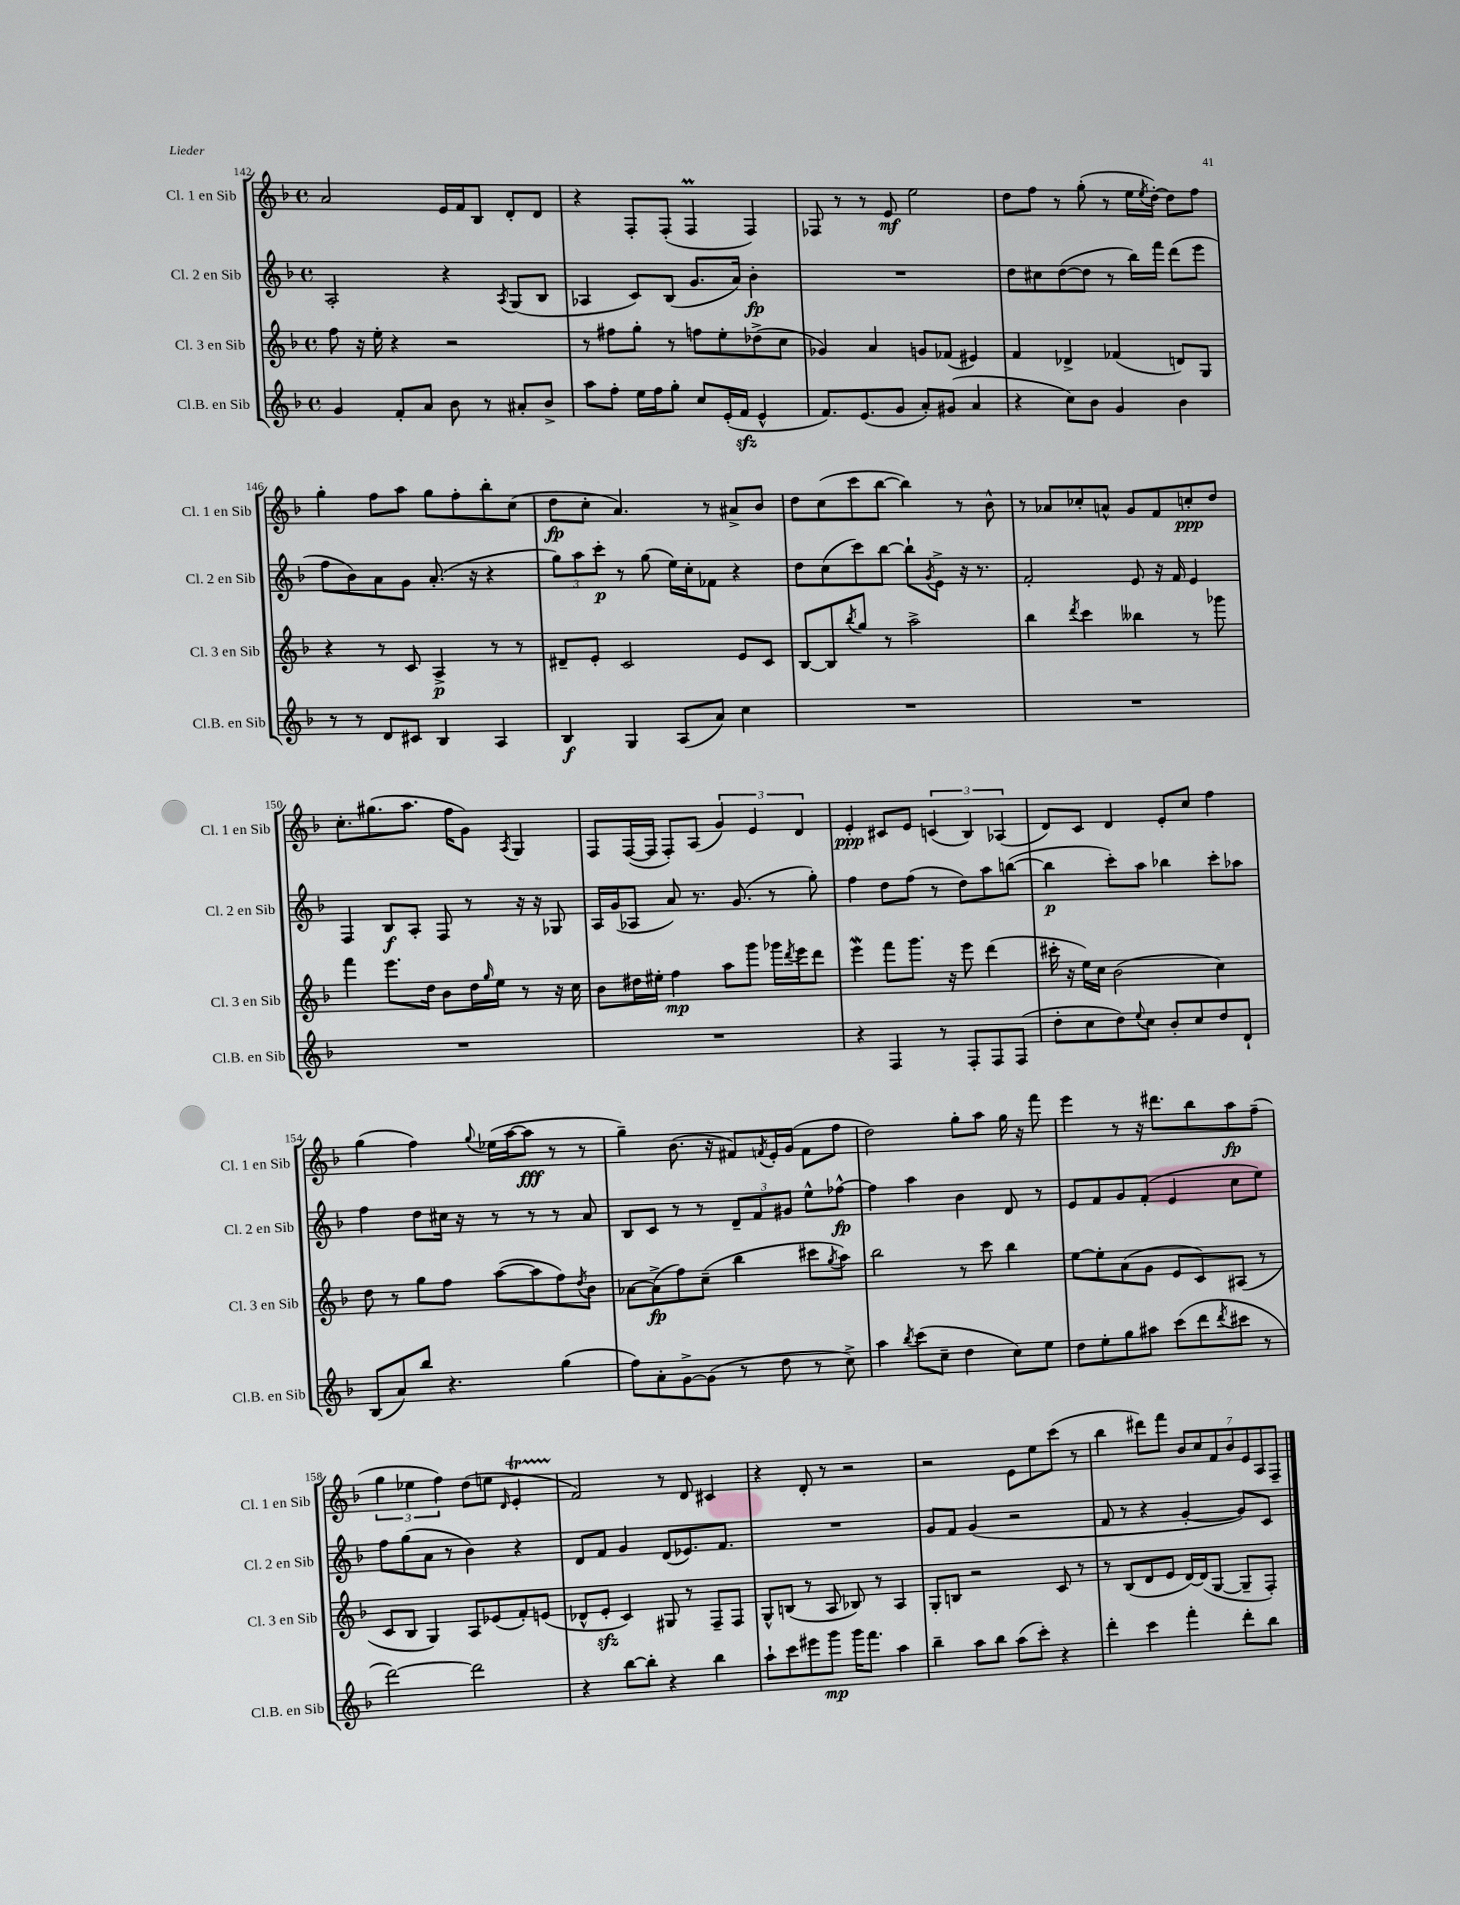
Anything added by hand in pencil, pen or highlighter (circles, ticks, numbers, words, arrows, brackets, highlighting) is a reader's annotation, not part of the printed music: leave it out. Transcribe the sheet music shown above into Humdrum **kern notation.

**kern	**kern	**kern	**kern
*staff4	*staff3	*staff2	*staff1
*clefG2	*clefG2	*clefG2	*clefG2
*k[b-]	*k[b-]	*k[b-]	*k[b-]
*M4/4	*M4/4	*M4/4	*M4/4
*met(c)	*met(c)	*met(c)	*met(c)
4g	8ff	2A'	2a
.	16r	.	.
.	16ee'	.	.
8f'	4r	.	.
8a	.	.	.
8b-	2r	4r	16e
.	.	.	16f
8r	.	.	8B-
.	.	8qA	.
8a#'	.	(8G	8d'
8b-^	.	8B-	8d
=	=	=	=
8aa	8r	4A-	4r
8ff'	8ff#	.	.
16ee	8gg'	8c)	8F'
16ff	.	.	.
8gg'	8r	(8B-	(8F'
8cc	8ff	8.g	4F
(16e'	8ee'	.	.
16f	.	16a)	.
4e^^	(8dd-^	4b-'	4F)
.	8cc	.	.
=	=	=	=
8.f)	4g-)	1r	8F-
.	.	.	8r
(8.e	.	.	.
.	4a	.	8r
8g	.	.	8e
8a')	8g	.	2ee
(8g#	(8f-	.	.
4a	4e#)	.	.
=	=	=	=
4r	4f	8dd	8dd
.	.	8cc#	8ff
8cc)	4d-^	([8dd	8r
8b-	.	8dd]	(8gg'
4g	(4f-	8r	8r
.	.	16bb-)	16ee
.	.	.	8qee
.	.	16fff	[16dd')
4b-	8d)	(8ddd	8dd]
.	8G	8eee	8ff
=	=	=	=
8r	4r	8ff	4gg'
8r	.	8b-)	.
8d	8r	8a	8ff
8c#	8c	8g	8aa
4B-	4A^	(8.a'	8gg
.	.	.	8ff'
.	.	16r	.
4A	8r	4r	8bb-'
.	8r	.	(8cc
=	=	=	=
4B-	8d#~	12gg)	8dd
.	.	12aa	.
.	8e'	.	8cc'
.	.	12ccc'	.
4G	2c	8r	4.a)
.	.	(8gg	.
(8A	.	16ee)	.
.	.	16cc'	.
8a)	.	8f-	8r
4cc	8e	4r	8a#^
.	8c	.	8b-
=	=	=	=
1r	[8B-	8dd	8dd
.	8B-]	(8cc	(8cc
.	8qbb-	.	.
.	8gg	8ccc)	8ccc
.	8r	[8bb-	[8bb-
.	2aa^	8bb-`]	4bb-])
.	.	8qg	.
.	.	8e^	.
.	.	16r	8r
.	.	8.r	.
.	.	.	8b-^^
=	=	=	=
1r	4bb-	2f'	8r
.	.	.	8a-
.	8qddd	.	.
.	4ccc	.	8cc-'
.	.	.	8a^^
.	4bb--	8e	8g
.	.	16r	8f
.	.	16f	.
.	8r	4e	8cc'
.	8ggg-	.	8dd
=	=	=	=
1r	4fff	4F	8.cc'
.	.	.	(8.gg#
.	8.eee	8B-	.
.	.	8A'	8.aa
.	16dd	.	.
.	8b-	8F	.
.	.	.	16ff
.	16dd	8r	8g)
.	16qqgg	.	.
.	16ee	.	.
.	.	.	8qA
.	8r	16r	4G
.	.	16r	.
.	16r	8G-	.
.	16cc	.	.
=	=	=	=
1r	8b-	16A	8F
.	.	(16g	.
.	16dd#	8A-	([16F
.	16ee#'	.	16F]
.	4ff	8a)	8F')
.	.	8.r	(8A
.	8aa	.	6g)
.	.	(8.g	.
.	8ggg	.	.
.	.	.	6e
.	16ggg-	8r	.
.	8qddd	.	.
.	16eee	.	.
.	.	.	6d
.	8ddd	8gg')	.
=	=	=	=
4r	4eee	4ff	4e'
4F	8fff	8dd	8c#
.	8.ggg	(8ff	8e
8r	.	8r	(6c
.	16r	.	.
8F'	8eee	8dd)	.
.	.	.	6B-)
8F	(4ddd	8aa	.
.	.	.	(6A-
(8F	.	([8bb	.
=	=	=	=
8dd'	16ccc#'	4bb]	8d)
.	16r	.	.
8cc	16ee)	.	8c
.	16cc	.	.
8dd)	(2b-	8ccc')	4d
8qqee	.	.	.
8cc	.	8aa	.
8b-'	.	4bb-	8e'
8cc	.	.	8cc
8dd	4cc)	8ccc'	4ff
8d`	.	8aa-	.
=	=	=	=
(8B-	8dd	4ff	(4gg
8a)	8r	.	.
8bb-	8gg	8dd	4ff)
4.r	8ff	16cc#	.
.	.	16r	.
.	.	.	8qqgg
.	([8aa	8r	(16ee-
.	.	.	[16aa
.	8aa]	8r	8aa]
(4gg	8ff)	8r	8r
.	8qdd	.	.
.	8b-	8a	8r
=	=	=	=
8ff)	[8a-	8B-	4gg~)
8a'	(8a-^]	8c	.
[8g^	8ff)	8r	(8.b-
(8g]	(8cc~	8r	.
.	.	.	16r
8r	4bb-	12d~	8f#)
.	.	12f	.
.	.	.	8qf
8dd	.	.	16e'
.	.	12g#	.
.	.	.	(16g
8r	8ccc#	8ee^^	8f
.	8qgg	.	.
8cc^)	8aa)	[8ff-^^	8ff
=	=	=	=
4aa	2bb-	4ff-]	2dd)
8qbb-	.	.	.
(8ccc	.	4aa	.
8cc~	.	.	.
4dd	8r	4b-	8gg'
.	8ccc	.	8aa
8cc)	4bb-	8d	16gg
.	.	.	16r
8ee	.	8r	8fff
=	=	=	=
8dd	[8ee	8e	4eee
8ee'	8ee']	8f	.
8gg	(8a	8g	8r
8aa#	8g	(8f'	16r
.	.	.	8.ddd#
(8ccc	8e	4e	.
8ddd	8c)	.	8bb-
8qddd	.	.	.
8ccc#	(8A#	8cc	8aa
8r	8r	8ee)	(8ff~
=	=	=	=
[2ddd)	8c	8ff	6gg
.	8B-	(8gg	.
.	.	.	6ee-
.	4G)	8a	.
.	.	.	6ff)
.	.	8r	.
2ddd]	8A	4b-)	(8dd
.	(8e-	.	8ee
.	.	.	16qqd
.	8f')	4r	4e'
.	(8e	.	.
=	=	=	=
4r	8d-^^	8d	2f)
.	8e'	8f	.
[8bb-	4c)	4g	.
8bb-']	.	.	.
4r	8G#	(8d	8r
.	8r	8.e-)	8d
4bb-	8F~	.	4c#
.	.	8.f	.
.	8F	.	.
=	=	=	=
8aa`	8G^^	1r	4r
8ccc	(8B	.	.
8eee#	8r	.	8d'
8ggg	8A	.	8r
16ggg	8B-)	.	2r
8.fff	.	.	.
.	8r	.	.
4aa	4A	.	.
=	=	=	=
4bb-~	8G'	8g	2r
.	8B	8f	.
8aa	2r	(4g	.
8bb-	.	.	.
(8aa	.	2r	8e
8ccc')	.	.	8ee
4r	8c	.	(8ccc
.	8r	.	8r
=	=	=	=
4ddd'	8r	8f	4bb-
.	(8B-	8r	.
4ccc	8d	4r	8ddd#)
.	8e	.	8fff
4fff'	[16d)	[4g'	14b-
.	(16d]	.	.
.	.	.	14cc
.	[8G	.	.
.	.	.	14f
.	.	.	14b-
8ddd'	8G~]	8g])	.
.	.	.	14e
.	.	.	14A
8bb-	8F')	8c	.
.	.	.	14F~
==	==	==	==
*-	*-	*-	*-
